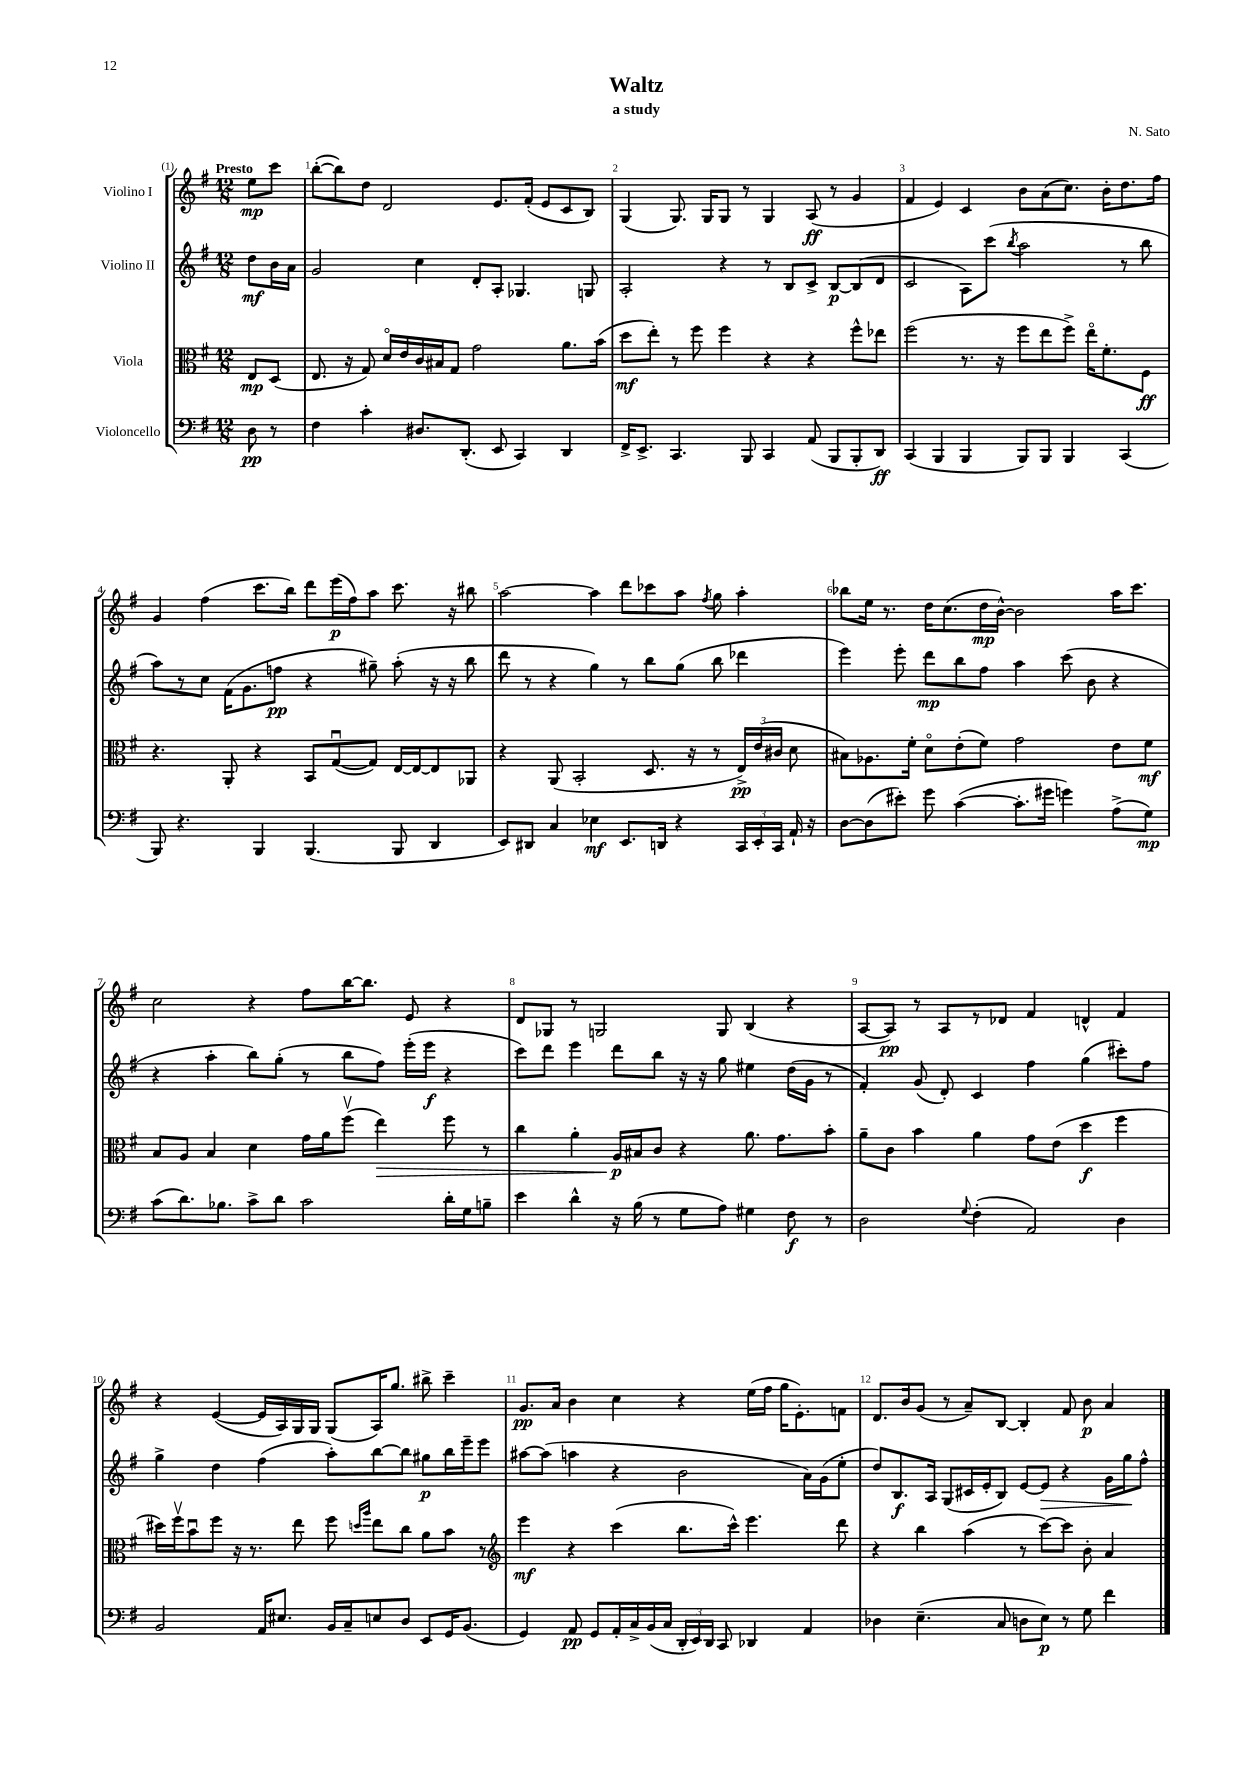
\header { title = "Waltz" composer = "N. Sato" subtitle = "a study" }
<<
\new StaffGroup <<
\new Staff = "s0" \with { instrumentName = "Violino I" } {
    \clef treble \key g \major \numericTimeSignature \time 12/8 \partial 4 \tempo "Presto"
    \autoBeamOff e''8[\mp c'''8] |
    b''8[~-.( b''8) d''8] d'2 e'8.[ fis'16]-.( e'8[ c'8 b8]) |
    g4( g8.) g16[ g8] r8 g4 a8\ff( r8 g'4 |
    fis'4 e'4) c'4 b'8[ a'8( c''8.]) b'16[-. d''8. fis''16] |
    g'4 fis''4( c'''8.[ b''16]) d'''8[ e'''16\p( fis''16) a''8] c'''8. r16 bis''8 |
    a''2~ a''4 d'''8[ ces'''8 a''8] \acciaccatura { fis''8 } g''8 a''4-. |
    bes''8[ e''16] r8. d''16[ c''8.( d''16\mp b'16]~-^) b'2 a''16[ c'''8.] |
    c''2 r4 fis''8[ b''16~ b''8.] e'8 r4 |
    d'8[ ges8] r8 g2 g8 b4( r4 |
    a8[~ a8]\pp) r8 a8[ r8 des'8] fis'4 d'4-^ fis'4 |
    r4 e'4~( e'16[ a16) g16 g16] g8[( a16) g''8.] bis''8-> c'''4-- |
    g'8.[\pp a'16] b'4 c''4 r4 e''16[( fis''16] g''16[ e'8.-.) f'8] |
    d'8.[ b'16 g'8]( r8 a'8[--) b8]~ b4-. fis'8 b'8\p a'4 \bar "|." |
}
\new Staff = "s1" \with { instrumentName = "Violino II" } {
    \clef treble \key g \major \numericTimeSignature \time 12/8 \partial 4
    \autoBeamOff d''8[\mf b'16 a'16] |
    g'2 c''4 d'8[-. a8]-. ges4. g8 |
    a2-. r4 r8 b8[ c'8]-> b8[~\p b8( d'8] |
    c'2 a8[) c'''8]( \acciaccatura { b''8 } a''2 r8 b''8 |
    a''8[) r8 c''8] fis'16[( g'8. f''8]\pp r4 gis''8--) a''8-.( r16 r16 b''8 |
    d'''8 r8 r4 g''4) r8 b''8[ g''8]( b''8 des'''4 |
    e'''4) e'''8-. d'''8[\mp b''8 fis''8] a''4 c'''8( b'8 r4 |
    r4 a''4-. b''8[) g''8]-.( r8 b''8[ fis''8]) e'''16[-.( e'''16]\f r4 |
    c'''8[) d'''8] e'''4 d'''8[ b''8] r16 r16 g''8 eis''4 d''16[( g'16] r8 |
    fis'4-.) g'8( d'8-.) c'4 fis''4 g''4( cis'''8[-.) fis''8] |
    g''4-> d''4 fis''4( a''8[-.) b''8~ b''8] gis''8[\p b''16 e'''16-- e'''8] |
    ais''8[~ ais''8]( a''4 r4 b'2 a'16[) g'16( e''8]-. |
    d''8[) b8.\f a16] g8[( cis'16 e'16-. b8]) e'8[~ e'8]\> r4 g'16[ g''16\! fis''8]-^ \bar "|." |
}
\new Staff = "s2" \with { instrumentName = "Viola" } {
    \clef alto \key g \major \numericTimeSignature \time 12/8 \partial 4
    \autoBeamOff e8[\mp d8]( |
    e8. r16 g8) d'16[\flageolet e'16 c'16 bis16 g8] g'2 a'8.[ b'16]( |
    d''8[\mf e''8]-.) r8 fis''8 fis''4 r4 r4 fis''8[-^ ees''8] |
    fis''2( r8. r16 fis''8[ e''8 fis''8]->) e''16[\flageolet fis'8.-. fis8]\ff |
    r4. a,8-. r4 b,8[ g8~\downbow( g8]) e16[~ e16~ e8 aes,8] |
    r4 a,8( b,2-. d8. r16 r8 \tuplet 3/2 { e16[->\pp) e'16( cis'16] } d'8 |
    bis8[) aes8. fis'16]-. d'8[\flageolet e'8-.( fis'8]) g'2 e'8[ fis'8]\mf |
    b8[ a8] b4 d'4 g'16[ a'16 fis''8]\upbow( e''4\>) fis''8 r8 |
    c''4 a'4-. a16[\p\! bis16 c'8] r4 a'8. g'8.[ b'8]-. |
    a'8[-- c'8] b'4 a'4 g'8[ e'8]( d''4\f fis''4 |
    dis''16[) fis''16\upbow b'8\downbow fis''8] r16 r8. e''8 fis''8 \grace { d''16[ a''16] } e''8[ c''8] a'8[ b'8] r8 |
    \clef treble e'''4\mf r4 c'''4( b''8.[ c'''16]-^) e'''4. d'''8 |
    r4 b''4 a''4( r8 c'''8[~) c'''8] b'8-. a'4 \bar "|." |
}
\new Staff = "s3" \with { instrumentName = "Violoncello" } {
    \clef bass \key g \major \numericTimeSignature \time 12/8 \partial 4
    \autoBeamOff d8\pp r8 |
    fis4 c'4-. dis8.[ d,8.]-.( e,8 c,4) d,4 |
    fis,16[-> e,8.]-> c,4. b,,8 c,4 a,8( b,,8[ b,,8-. d,8]\ff) |
    c,4( b,,4 b,,4 b,,8[) b,,8] b,,4 c,4( |
    b,,8) r4. b,,4 b,,4.( b,,8 d,4 |
    e,8[) dis,8] c4 ees4\mf e,8.[ d,16] r4 \tuplet 3/2 { c,16[ e,16-. c,16] } a,16-! r16 |
    d8[~ d8( eis'8]-.) g'8 c'4~( c'8.[-. gis'16] g'4) a8[->( g8]\mp) |
    c'8[( d'8.) bes8.] c'8[-> d'8] c'2 d'16[-. g16 b8]-- |
    e'4 d'4-^ r16 b16( r8 g8[ a8]) gis4 fis8\f r8 |
    d2 \appoggiatura { g8 } fis4-.( a,2) d4 |
    b,2 a,16[ eis8.] b,16[ c16-- e8 d8] e,8[ g,16 b,8.]( |
    g,4) a,8\pp g,8[ a,16-. c16-> b,16( c16] \tuplet 3/2 { d,16[-. e,16) d,16] } c,8 des,4 a,4 |
    des4 e4.--( c8 d8[ e8]\p) r8 g8 fis'4 \bar "|." |
}
>>
>>
\layout { \context { \Score \override BarNumber.break-visibility = ##(#f #t #t) barNumberVisibility = #all-bar-numbers-visible } }
